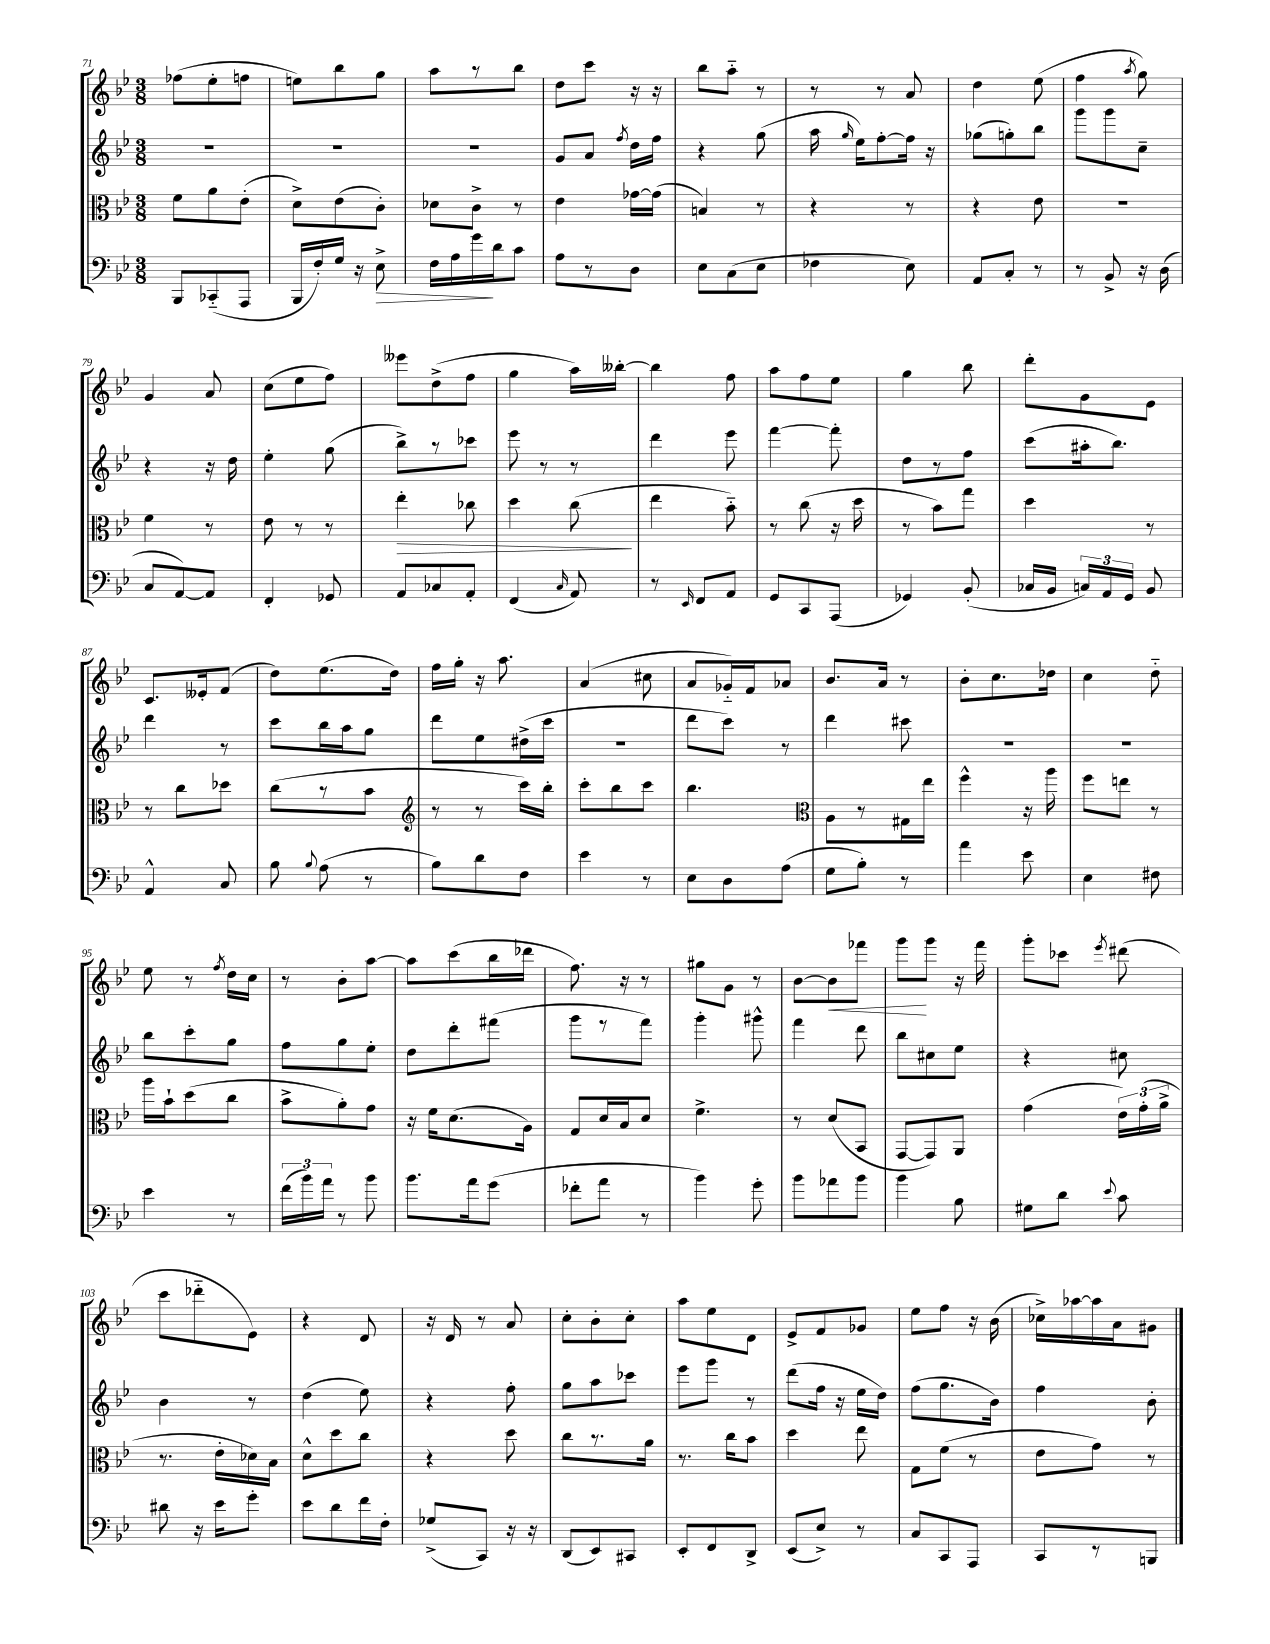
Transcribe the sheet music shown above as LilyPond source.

<<
\new StaffGroup <<
\new Staff = "s0" {
    \clef treble \key bes \major \numericTimeSignature \time 3/8
    \autoBeamOff fes''8[( ees''8-. f''8] |
    e''8[) bes''8 g''8] |
    a''8[ r8 bes''8] |
    d''8[ c'''8] r16 r16 |
    bes''8[ a''8]-_ r8 |
    r8 r8 a'8 |
    d''4 ees''8( |
    f''4 \acciaccatura { a''8 } g''8) |
    g'4 a'8 |
    c''8[( ees''8 f''8]) |
    eeses'''8[ d''8->( f''8] |
    g''4 a''16[) beses''16]~-. |
    beses''4 f''8 |
    a''8[ f''8 ees''8] |
    g''4 bes''8 |
    d'''8[-. g'8 ees'8] |
    c'8.[ eeses'16-. f'8]( |
    d''8[) ees''8.( d''16]) |
    f''16[ g''16]-. r16 a''8. |
    a'4( cis''8 |
    a'8[ ges'16-_) f'16 aes'8] |
    bes'8.[ a'16] r8 |
    bes'8[-. c''8. des''16] |
    c''4 d''8-_ |
    ees''8 r8 \acciaccatura { f''8 } d''16[ c''16] |
    r8 bes'8[-. a''8]~ |
    a''8[ c'''8( bes''16 des'''16] |
    f''8.) r16 r8 |
    gis''8[ g'8] r8 |
    bes'8[~ bes'8\< fes'''8] |
    g'''8[\! g'''8] r16 f'''16 |
    g'''8[-. ces'''8] \acciaccatura { ees'''8 } dis'''8( |
    c'''8[ des'''8-_ ees'8]) |
    r4 d'8 |
    r16 d'16 r8 a'8 |
    c''8[-. bes'8-. c''8]-. |
    a''8[ ees''8 d'8] |
    ees'8[-> f'8 ges'8] |
    ees''8[ f''8] r16 bes'16( |
    ces''16[->) aes''16~ aes''16 a'16 gis'8] \bar "|." |
}
\new Staff = "s1" {
    \clef treble \key bes \major \numericTimeSignature \time 3/8
    \autoBeamOff R4. |
    R4. |
    R4. |
    g'8[ a'8] \acciaccatura { f''8 } d''16[ f''16] |
    r4 g''8( |
    a''16 \grace { g''16 } ees''16[) f''8~-. f''16] r16 |
    ges''8[( g''8-.) bes''8] |
    g'''8[ g'''8 c''8]-- |
    r4 r16 d''16 |
    ees''4-. g''8( |
    bes''8[->) r8 ces'''8] |
    ees'''8 r8 r8 |
    d'''4 ees'''8 |
    f'''4~ f'''8-. |
    d''8[ r8 f''8] |
    c'''8[( ais''16-. bes''8.]) |
    d'''4 r8 |
    c'''8[ bes''16 a''16 g''8] |
    d'''8[ ees''8 dis''16->( c'''16] |
    R4. |
    d'''8[ c'''8]) r8 |
    d'''4 cis'''8 |
    R4. |
    R4. |
    bes''8[ c'''8-. g''8] |
    f''8[ g''8 ees''8]-. |
    d''8[ d'''8-. fis'''8]( |
    g'''8[ r8 f'''8]) |
    g'''4-. gis'''8-^ |
    f'''4 d'''8 |
    bes''8[ cis''8 ees''8] |
    r4 cis''8 |
    bes'4 r8 |
    d''4( ees''8) |
    r4 f''8-. |
    g''8[ a''8 ces'''8] |
    ees'''8[ g'''8] r8 |
    d'''8[( f''16] r16 ees''16[ d''16]) |
    f''8[( g''8. bes'16]) |
    f''4 bes'8-. \bar "|." |
}
\new Staff = "s2" {
    \clef alto \key bes \major \numericTimeSignature \time 3/8
    \autoBeamOff f'8[ a'8 ees'8]-.( |
    d'8[->) ees'8( c'8]-.) |
    des'8[ c'8]-> r8 |
    ees'4 ges'16[~ ges'16]( |
    b4) r8 |
    r4 r8 |
    r4 ees'8 |
    r4. |
    f'4 r8 |
    ees'8 r8 r8 |
    ees''4-.\> ces''8 |
    d''4 c''8\!( |
    ees''4 bes'8-_) |
    r8 c''8( r16 d''16 |
    r8 bes'8[) g''8] |
    d''4 r8 |
    r8 c''8[ des''8] |
    c''8[( r8 bes'8] |
    \clef treble r8 r8 c'''16[) bes''16]-. |
    c'''8[-. bes''8 c'''8] |
    bes''4. |
    \clef alto a8[ r8 gis16 ees''16] |
    f''4-^ r16 a''16 |
    f''8[ e''8] r8 |
    a''16[ bes'16-! d''8( c''8] |
    bes'8[-> a'8-.) g'8] |
    r16 f'16[ d'8.( a16]) |
    g8[ d'16 bes16 d'8] |
    f'4.-> |
    r8 d'8[( bes,8] |
    g,8[~ g,8) a,8] |
    g'4( \tuplet 3/2 { ees'16[) g'16-.( a'16]-> } |
    r8. ees'16[-. des'16) bes16] |
    d'8[-^ d''8 c''8] |
    r4 d''8 |
    c''8[ r8. a'16] |
    r8. c''16[ bes'8] |
    d''4 ees''8 |
    g8[ f'8]( r8 |
    ees'8[ g'8]) r8 \bar "|." |
}
\new Staff = "s3" {
    \clef bass \key bes \major \numericTimeSignature \time 3/8
    \autoBeamOff bes,,8[ ces,8-_( a,,8] |
    bes,,16[ f16-.) g16] r16 ees8->\> |
    f16[ a16 g'16\! d'16 c'8] |
    a8[ r8 d8] |
    ees8[ c8( ees8] |
    fes4 ees8) |
    a,8[ c8]-. r8 |
    r8 bes,8-> r16 d16( |
    c8[ a,8~) a,8] |
    f,4-. ges,8 |
    a,8[ ces8 a,8]-. |
    f,4( \grace { c16 } a,8) |
    r8 \grace { ees,16 } f,8[ a,8] |
    g,8[ c,8 a,,8]( |
    ges,4) bes,8-.( |
    ces16[ bes,16] \tuplet 3/2 { c16[) a,16 g,16] } bes,8 |
    a,4-^ c8 |
    bes8 \appoggiatura { bes8 } a8( r8 |
    bes8[) d'8 f8] |
    ees'4 r8 |
    ees8[ d8 a8]( |
    g8[ bes8]-.) r8 |
    a'4 ees'8 |
    ees4 fis8 |
    ees'4 r8 |
    \tuplet 3/2 { f'16[( bes'16) a'16] } r8 bes'8 |
    bes'8.[ a'16 g'8]( |
    fes'8[-. a'8] r8 |
    bes'4) g'8-. |
    bes'8[ aes'8 bes'8] |
    bes'4 bes8 |
    gis8[ d'8] \appoggiatura { ees'8 } c'8 |
    dis'8 r16 ees'16[ g'8]-. |
    ees'8[ d'8 f'16 f16]-. |
    ges8[->( c,8]) r16 r16 |
    d,8[( ees,8) cis,8] |
    ees,8[-. f,8 d,8]-> |
    ees,8[( ees8]->) r8 |
    c8[ c,8 a,,8] |
    c,8[ r8 b,,8] \bar "|." |
}
>>
>>
\layout { \context { \Score currentBarNumber = #71 } }
